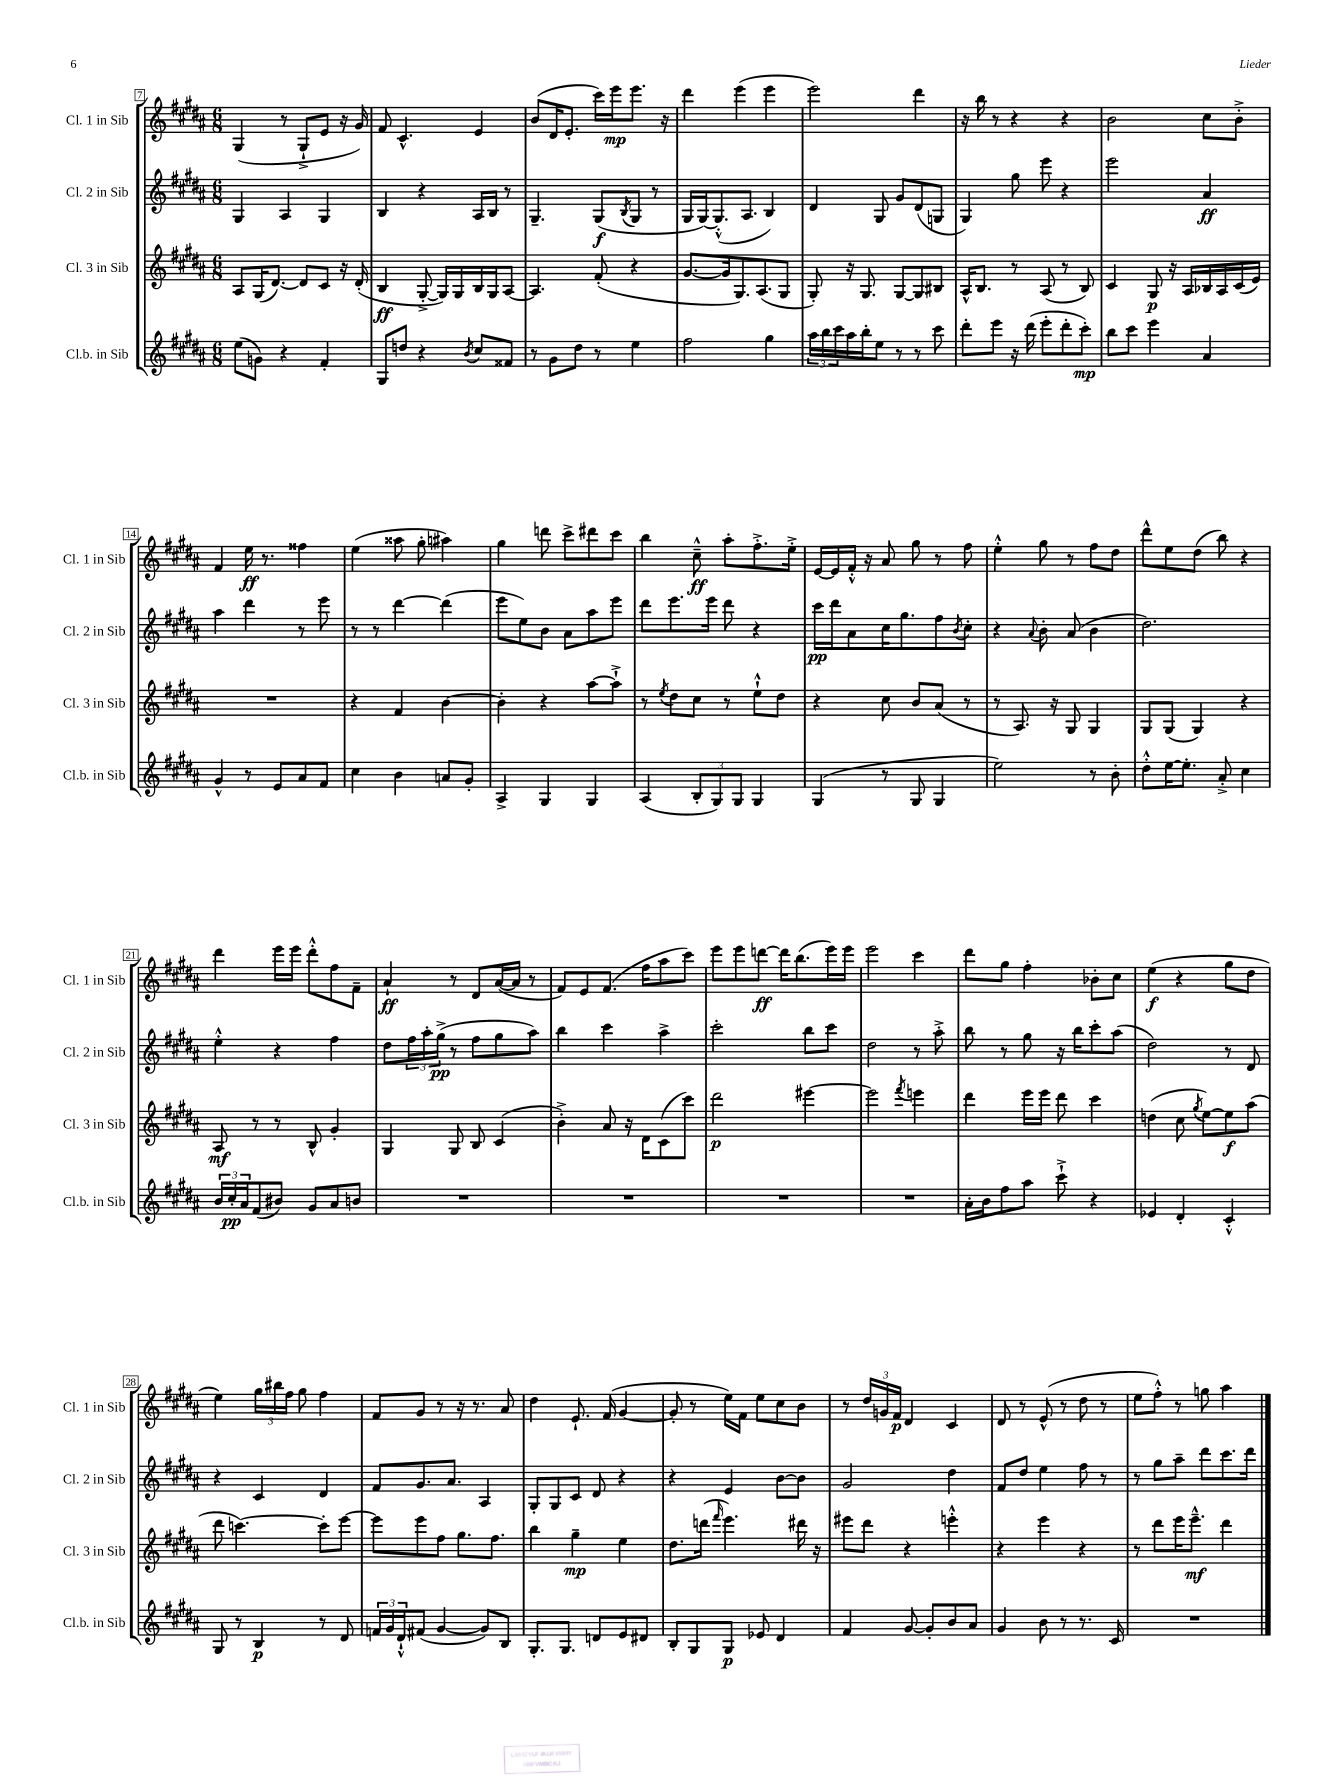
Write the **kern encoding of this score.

**kern	**dynam	**kern	**dynam	**kern	**dynam	**kern	**dynam
*part4	*part4	*part3	*part3	*part2	*part2	*part1	*part1
*staff4	*staff4	*staff3	*staff3	*staff2	*staff2	*staff1	*staff1
*I"Cl.b. in Sib	*	*I"Cl. 3 in Sib	*	*I"Cl. 2 in Sib	*	*I"Cl. 1 in Sib	*
*I'Cl.b. in Sib	*	*I'Cl. 3 in Sib	*	*I'Cl. 2 in Sib	*	*I'Cl. 1 in Sib	*
*clefG2	*	*clefG2	*	*clefG2	*	*clefG2	*
*k[f#c#g#d#a#]	*	*k[f#c#g#d#a#]	*	*k[f#c#g#d#a#]	*	*k[f#c#g#d#a#]	*
*M6/8	*	*M6/8	*	*M6/8	*	*M6/8	*
=7	=7	=7	=7	=7	=7	=7	=7
(8ee\L	.	8A#/L	.	4G#/	.	(4G#/	.
8gn\J)	.	(16G#/K	.	.	.	.	.
.	.	[8.d#/J)	.	.	.	.	.
4r	.	.	.	4A#/	.	8r	.
.	.	8d#/L]	.	.	.	8G#`^/L	.
4f#'/	.	8c#/J	.	4G#/	.	8e/J	.
.	.	16r	.	.	.	16r	.
.	.	(16d#'/	.	.	.	16g#/)	.
=8	=8	=8	=8	=8	=8	=8	=8
8G#/L	.	4B/	ff	4B/	.	8f#/	.
8ddn/J	.	.	.	.	.	4.c#^^/	.
4r	.	[8G#'^/	.	4r	.	.	.
.	.	16G#/LL])	.	.	.	.	.
.	.	16G#/	.	.	.	.	.
8qb/	.	.	.	.	.	.	.
8cc#/L	.	16B/	.	16A#/LL	.	4e/	.
.	.	16G#/J	.	16B/JJ	.	.	.
8f##X/J	.	[8A#/J	.	8r	.	.	.
=9	=9	=9	=9	=9	=9	=9	=9
8r	.	4.A#/]	.	4.G#~/	.	(8b/L	.
8g#\L	.	.	.	.	.	16d#/K	.
.	.	.	.	.	.	8.e'/J	.
8dd#\J	.	.	.	.	.	.	.
8r	.	(8f#'/	.	(8G#/L	f	16ccc#\LL)	.
.	.	.	.	.	.	16eee\J	mp
.	.	.	.	8qB/	.	.	.
4ee\	.	4r	.	8G#/J	.	8.eee\J	.
.	.	.	.	8r	.	.	.
.	.	.	.	.	.	16r	.
=10	=10	=10	=10	=10	=10	=10	=10
2ff#\	.	[8.g#/L	.	16G#/LL	.	4ddd#\	.
.	.	.	.	[16G#/J)	.	.	.
.	.	.	.	(8.G#'^^/]	.	.	.
.	.	16g#/k]	.	.	.	.	.
.	.	8.G#/)	.	.	.	(4eee\	.
.	.	.	.	8.A#/J	.	.	.
.	.	(8.A#/	.	.	.	.	.
4gg#\	.	.	.	4B/)	.	4eee\	.
.	.	8G#/J	.	.	.	.	.
=11	=11	=11	=11	=11	=11	=11	=11
24aa#\LL	.	8G#'/)	.	4d#/	.	2eee\)	.
24bb\	.	.	.	.	.	.	.
24ccc#\	.	.	.	.	.	.	.
16aa#\	.	16r	.	.	.	.	.
16bb'\J	.	8.G#/	.	.	.	.	.
8ee\J	.	.	.	8G#/	.	.	.
8r	.	[8G#/L	.	8g#/L	.	.	.
8r	.	8G#/]	.	(8d#/	.	4ddd#\	.
8ccc#\	.	8B#X/J	.	8Gn/J	.	.	.
=12	=12	=12	=12	=12	=12	=12	=12
8ddd#'\L	.	16A#^^/KL	.	4G#/)	.	16r	.
.	.	8.B/J	.	.	.	16bb\	.
8eee\J	.	.	.	.	.	8r	.
16r	.	8r	.	8gg#\	.	4r	.
(16ddd#\	.	.	.	.	.	.	.
8eee'\L	.	(8A#/	.	8eee\	.	.	.
8ddd#'\	.	8r	.	4r	.	4r	.
8ccc#'\J)	mp	8B/)	.	.	.	.	.
=13	=13	=13	=13	=13	=13	=13	=13
8bb\L	.	4c#/	.	2eee\	.	2b\	.
8ccc#\J	.	.	.	.	.	.	.
4eee\	.	8G#/	p	.	.	.	.
.	.	16r	.	.	.	.	.
.	.	16A#/LL	.	.	.	.	.
4a#/	.	16B-X/	.	4a#/	ff	8cc#\L	.
.	.	16A#/	.	.	.	.	.
.	.	(16c#/	.	.	.	8b'^\J	.
.	.	16e/JJ)	.	.	.	.	.
!!LO:LB:g=z
=14	=14	=14	=14	=14	=14	=14	=14
4g#^^/	.	2.r	.	4aa#\	.	4f#/	.
8r	.	.	.	4ddd#\	.	16ee\	ff
.	.	.	.	.	.	8.r	.
8e/L	.	.	.	.	.	.	.
8a#/	.	.	.	8r	.	4ff##X\	.
8f#/J	.	.	.	8eee\	.	.	.
=15	=15	=15	=15	=15	=15	=15	=15
4cc#\	.	4r	.	8r	.	(4ee\	.
.	.	.	.	8r	.	.	.
4b\	.	4f#/	.	[4ddd#\	.	8aa##X\	.
.	.	.	.	.	.	8gg#'\	.
8an/L	.	[4b\	.	(4ddd#\]	.	4aa#X\)	.
8g#'/J	.	.	.	.	.	.	.
=16	=16	=16	=16	=16	=16	=16	=16
4A#^/	.	4b'\]	.	8eee\L	.	4gg#\	.
.	.	.	.	8ee\)	.	.	.
4G#/	.	4r	.	8b\J	.	8dddn\	.
.	.	.	.	8a#\L	.	8ccc#^\L	.
4G#/	.	[8aa#\L	.	8aa#\	.	8ddd#X\	.
.	.	8aa#`^\J]	.	8eee\J	.	8ccc#\J	.
=17	=17	=17	=17	=17	=17	=17	=17
(4A#/	.	8r	.	8ddd#\L	.	4bb\	.
.	.	8qee/	.	.	.	.	.
.	.	8dd#\L	.	8.eee\	.	.	.
12B'/L	.	8cc#\J	.	.	.	8cc#~^^\	ff
.	.	.	.	16eee\Jk	.	.	.
12G#/)	.	.	.	.	.	.	.
.	.	8r	.	8ddd#\	.	8aa#'\L	.
12G#/J	.	.	.	.	.	.	.
4G#/	.	8ee`^^\L	.	4r	.	8.ff#'^\	.
.	.	8dd#\J	.	.	.	.	.
.	.	.	.	.	.	16ee'^\Jk	.
=18	=18	=18	=18	=18	=18	=18	=18
(4G#/	.	4r	.	16ccc#\LL	pp	[16e/LL	.
.	.	.	.	16ddd#\J	.	16e/]	.
.	.	.	.	8a#\	.	16f#'^^/JJ	.
.	.	.	.	.	.	16r	.
8r	.	8cc#\	.	16cc#\K	.	8a#/	.
.	.	.	.	8.gg#\	.	.	.
8G#/	.	8b/L	.	.	.	8gg#\	.
4G#/	.	(8a#/J	.	8ff#\	.	8r	.
.	.	.	.	8qb/	.	.	.
.	.	8r	.	8cc#'\J	.	8ff#\	.
=19	=19	=19	=19	=19	=19	=19	=19
2ee\)	.	8r	.	4r	.	4ee'^^\	.
.	.	8.A#/)	.	.	.	.	.
.	.	.	.	8qqa#/	.	.	.
.	.	.	.	8b'\	.	8gg#\	.
.	.	16r	.	.	.	.	.
.	.	8G#/	.	(8a#/	.	8r	.
8r	.	4G#/	.	4b\	.	8ff#\L	.
8b'\	.	.	.	.	.	8dd#\J	.
=20	=20	=20	=20	=20	=20	=20	=20
8dd#'^^\L	.	8G#/L	.	2.dd#\)	.	8ddd#^^\L	.
[16ee\K	.	(8G#/J	.	.	.	8ee\	.
8.ee'\J]	.	.	.	.	.	.	.
.	.	4G#/)	.	.	.	(8dd#\J	.
8a#'^/	.	.	.	.	.	8bb\)	.
4cc#\	.	4r	.	.	.	4r	.
!!LO:LB:g=z
=21	=21	=21	=21	=21	=21	=21	=21
24b/LL	.	8A#/	mf	4ee'^^\	.	4ddd#\	.
24cc#'/	pp	.	.	.	.	.	.
24a#/J	.	.	.	.	.	.	.
(8f#/	.	8r	.	.	.	.	.
8b#X/J)	.	8r	.	4r	.	16eee\LL	.
.	.	.	.	.	.	16eee\JJ	.
8g#/L	.	8B^^/	.	.	.	8ddd#'^^\L	.
8a#/	.	4g#'/	.	4ff#\	.	8ff#\	.
8bn/J	.	.	.	.	.	8f#~\J	.
=22	=22	=22	=22	=22	=22	=22	=22
2.r	.	4G#/	.	8dd#\L	.	4a#`/	ff
.	.	.	.	24ff#\L	.	.	.
.	.	.	.	24aa#'\	.	.	.
.	.	.	.	(24gg#^\JJ	pp	.	.
.	.	8G#/	.	8r	.	8r	.
.	.	8B/	.	8ff#\L	.	8d#/L	.
.	.	(4c#/	.	8gg#\	.	([16a#/L	.
.	.	.	.	.	.	16a#/JJ]	.
.	.	.	.	8aa#\J)	.	8r	.
=23	=23	=23	=23	=23	=23	=23	=23
2.r	.	4b'^\)	.	4bb\	.	8f#/L)	.
.	.	.	.	.	.	8e/	.
.	.	8a#/	.	4ccc#\	.	(8.f#/J	.
.	.	16r	.	.	.	.	.
.	.	16d#\KL	.	.	.	16ff#\KL	.
.	.	(8c#\	.	4aa#^\	.	8aa#\	.
.	.	8ccc#\J)	.	.	.	8ccc#\J)	.
=24	=24	=24	=24	=24	=24	=24	=24
2.r	.	2ddd#\	p	2ccc#'\	.	8eee\L	.
.	.	.	.	.	.	8eee\	.
.	.	.	.	.	.	[8dddn\J	ff
.	.	.	.	.	.	16ddd\KL]	.
.	.	.	.	.	.	(8.bb\	.
.	.	[4eee#X\	.	8bb\L	.	.	.
.	.	.	.	8ccc#\J	.	16eee\L)	.
.	.	.	.	.	.	16eee\JJ	.
=25	=25	=25	=25	=25	=25	=25	=25
2.r	.	2eee#\]	.	2dd#\	.	2eee\	.
.	.	8qfff#/	.	.	.	.	.
.	.	4eeen\	.	8r	.	4ccc#\	.
.	.	.	.	8aa#'^\	.	.	.
=26	=26	=26	=26	=26	=26	=26	=26
16a#'\LL	.	4ddd#\	.	8bb\	.	8ddd#\L	.
16b\J	.	.	.	.	.	.	.
8ff#\	.	.	.	8r	.	8gg#\J	.
8aa#\J	.	16eee\LL	.	8gg#\	.	4ff#'\	.
.	.	16eee\JJ	.	.	.	.	.
8ccc#`^\	.	8ddd#\	.	16r	.	.	.
.	.	.	.	16bb\KL	.	.	.
4r	.	4ccc#\	.	8ccc#'\	.	8b-X'\L	.
.	.	.	.	(8aa#\J	.	8cc#\J	.
=27	=27	=27	=27	=27	=27	=27	=27
4e-X/	.	(4ddn\	.	2dd#\)	.	(4ee\	f
4d#'/	.	8cc#\	.	.	.	4r	.
.	.	8qgg#/	.	.	.	.	.
.	.	[8ee\L)	.	.	.	.	.
4c#'^^/	.	8ee\]	f	8r	.	8gg#\L	.
.	.	(8aa#\J	.	8d#/	.	8dd#\J	.
!!LO:LB:g=z
=28	=28	=28	=28	=28	=28	=28	=28
8G#/	.	8ddd#\	.	4r	.	4ee\)	.
8r	.	[4.cccn\)	.	.	.	.	.
4B/	p	.	.	4c#/	.	24gg#\LL	.
.	.	.	.	.	.	24bb#X\	.
.	.	.	.	.	.	24ff#\JJ	.
.	.	.	.	.	.	8gg#\	.
8r	.	8ccc'\L]	.	4d#/	.	4ff#\	.
8d#/	.	[8eee\J	.	.	.	.	.
=29	=29	=29	=29	=29	=29	=29	=29
24fn/LL	.	8eee\L]	.	8f#/L	.	8f#/L	.
24g#/	.	.	.	.	.	.	.
24d#`^^/J	.	.	.	.	.	.	.
(8f#X/J	.	8eee\	.	8.g#/	.	8g#/J	.
[4g#/	.	8ff#\J	.	.	.	8r	.
.	.	.	.	8.a#/J	.	.	.
.	.	8.gg#\L	.	.	.	16r	.
.	.	.	.	.	.	8.r	.
8g#/L])	.	.	.	4A#/	.	.	.
.	.	8.ff#\J	.	.	.	.	.
8B/J	.	.	.	.	.	8a#/	.
=30	=30	=30	=30	=30	=30	=30	=30
8.G#'/L	.	4bb\	.	8G#'/L	.	4dd#\	.
.	.	.	.	8G#/	.	.	.
8.G#/J	.	.	.	.	.	.	.
.	.	4gg#~\	mp	8c#/J	.	8.e`/	.
8dn/L	.	.	.	8d#/	.	.	.
.	.	.	.	.	.	(16f#/	.
8e/	.	4ee\	.	4r	.	[4g#/	.
8d#X/J	.	.	.	.	.	.	.
=31	=31	=31	=31	=31	=31	=31	=31
8B'/L	.	8.dd#\L	.	4r	.	8g#'/]	.
8G#/	.	.	.	.	.	8r	.
.	.	(16dddn\Jk	.	.	.	.	.
.	.	16qqfff#/	.	.	.	.	.
8G#/J	p	4.eee\)	.	4e/	.	16ee\LL)	.
.	.	.	.	.	.	16f#\JJ	.
8e-X/	.	.	.	.	.	8ee\L	.
4d#/	.	.	.	[8b\L	.	8cc#\	.
.	.	16ddd#X\	.	8b\J]	.	8b\J	.
.	.	16r	.	.	.	.	.
=32	=32	=32	=32	=32	=32	=32	=32
4f#/	.	8eee#X\L	.	2g#/	.	8r	.
.	.	8ddd#\J	.	.	.	24dd#/LL	.
.	.	.	.	.	.	24gn/	.
.	.	.	.	.	.	24f#/JJ	p
[8g#/	.	4r	.	.	.	4d#/	.
8g#'/L]	.	.	.	.	.	.	.
8b/	.	4eeen'^^\	.	4dd#\	.	4c#/	.
8a#/J	.	.	.	.	.	.	.
=33	=33	=33	=33	=33	=33	=33	=33
4g#/	.	4r	.	8f#/L	.	8d#/	.
.	.	.	.	8dd#/J	.	8r	.
8b\	.	4eee\	.	4ee\	.	(8e^^/	.
8r	.	.	.	.	.	8r	.
8.r	.	4r	.	8ff#\	.	8dd#\	.
.	.	.	.	8r	.	8r	.
16c#/	.	.	.	.	.	.	.
=34	=34	=34	=34	=34	=34	=34	=34
2.r	.	8r	.	8r	.	8ee\L	.
.	.	8ddd#\L	.	8gg#\L	.	8ff#'^^\J)	.
.	.	16eee\K	.	8aa#~\J	.	8r	.
.	.	8.eee~^^\J	mf	.	.	.	.
.	.	.	.	8ddd#\L	.	8ggn\	.
.	.	4ddd#\	.	8.ccc#\	.	4aa#\	.
.	.	.	.	16ddd#\Jk	.	.	.
==	==	==	==	==	==	==	==
*-	*-	*-	*-	*-	*-	*-	*-
